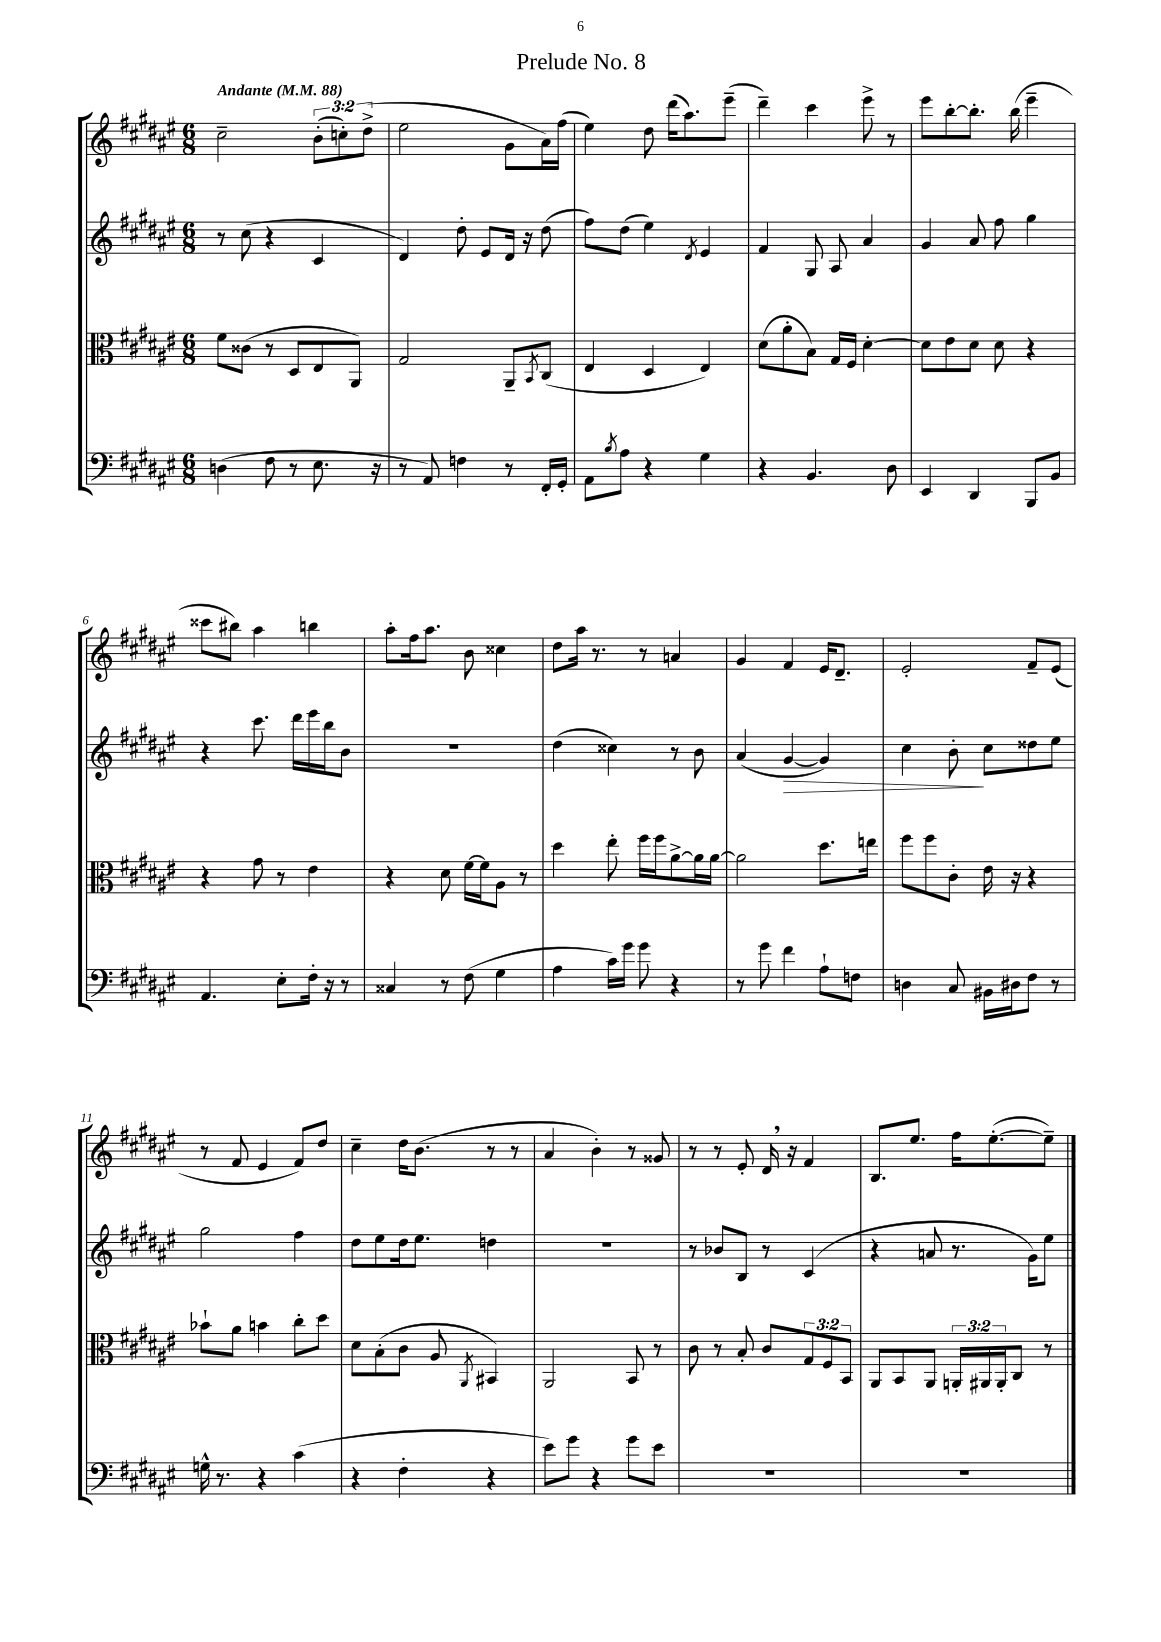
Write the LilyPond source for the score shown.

\header { title = "Prelude No. 8" }
<<
\new StaffGroup <<
\new Staff = "s0" {
    \clef treble \key fis \major \numericTimeSignature \time 6/8 \override Staff.TupletNumber.text = #tuplet-number::calc-fraction-text \tempo "Andante" 4 = 88
    cis''2-- \tuplet 3/2 { b'8-.( c''8-.) dis''8->( } |
    eis''2 gis'8 ais'16) fis''16( |
    eis''4) dis''8 dis'''16( ais''8.) eis'''8--( |
    dis'''4--) cis'''4 eis'''8-> r8 |
    eis'''8 b''8~-. b''8.-. b''16( eis'''4-- |
    cisis'''8 bis''8) ais''4 b''4 |
    ais''8-. fis''16 ais''8. b'8 cisis''4 |
    dis''8 ais''16 r8. r8 a'4 |
    gis'4 fis'4 eis'16 dis'8.-- |
    eis'2-. fis'8-- eis'8( |
    r8 fis'8 eis'4 fis'8) dis''8 |
    cis''4-- dis''16 b'8.( r8 r8 |
    ais'4 b'4-.) r8 gisis'8 |
    r8 r8 eis'8-. dis'16 \breathe r16 fis'4 |
    b8. eis''8. fis''16 eis''8.~-.( eis''8--) \bar "|." |
}
\new Staff = "s1" {
    \clef treble \key fis \major \numericTimeSignature \time 6/8
    r8 cis''8( r4 cis'4 |
    dis'4) dis''8-. eis'8 dis'16 r16 dis''8( |
    fis''8) dis''8( eis''4) \acciaccatura { dis'8 } eis'4 |
    fis'4 gis8 ais8 ais'4 |
    gis'4 ais'8 fis''8 gis''4 |
    r4 cis'''8. dis'''16 eis'''16 b''16 b'8 |
    R2. |
    dis''4( cisis''4) r8 b'8 |
    ais'4( gis'4~\> gis'4) |
    cis''4 b'8-.\! cis''8 disis''8 eis''8 |
    gis''2 fis''4 |
    dis''8 eis''8 dis''16 eis''8. d''4 |
    R2. |
    r8 bes'8 b8 r8 cis'4( |
    r4 a'8 r8. gis'16) eis''8 \bar "|." |
}
\new Staff = "s2" {
    \clef alto \key fis \major \numericTimeSignature \time 6/8 \override Staff.TupletNumber.text = #tuplet-number::calc-fraction-text
    fis'8 cisis'8( r8 dis8 eis8 ais,8) |
    gis2 ais,8-- \acciaccatura { b,8 } cis8( |
    eis4 dis4 eis4) |
    dis'8( ais'8-. b8) gis16 fis16 dis'4~-. |
    dis'8 eis'8 dis'8 dis'8 r4 |
    r4 gis'8 r8 eis'4 |
    r4 dis'8 fis'16~ fis'16 ais8 r8 |
    dis''4 eis''8-. fis''16 fis''16 ais'8~-> ais'16 ais'16~ |
    ais'2 dis''8. e''16 |
    fis''8 fis''8 cis'8-. eis'16 r16 r4 |
    bes'8-! ais'8 b'4 cis''8-. dis''8 |
    dis'8 b8-.( cis'8 ais8 \acciaccatura { ais,8 } bis,4) |
    ais,2 b,8 r8 |
    cis'8 r8 b8-. cis'8 \tuplet 3/2 { gis8 fis8 b,8 } |
    ais,8 b,8 ais,8 \tuplet 3/2 { a,16-. ais,16 ais,16-. } cis8 r8 \bar "|." |
}
\new Staff = "s3" {
    \clef bass \key fis \major \numericTimeSignature \time 6/8
    d4( fis8 r8 eis8. r16 |
    r8 ais,8) f4 r8 fis,16-. gis,16-. |
    ais,8 \acciaccatura { b8 } ais8 r4 gis4 |
    r4 b,4. dis8 |
    eis,4 dis,4 b,,8 b,8 |
    ais,4. eis8-. fis16-. r16 r8 |
    cisis4 r8 fis8( gis4 |
    ais4 cis'16) gis'16 gis'8 r4 |
    r8 gis'8 fis'4 ais8-! f8 |
    d4 cis8 bis,16 dis16 fis8 r8 |
    g16-^ r8. r4 cis'4( |
    r4 fis4-. r4 |
    eis'8) gis'8 r4 gis'8 eis'8 |
    R2. |
    R2. \bar "|." |
}
>>
>>
